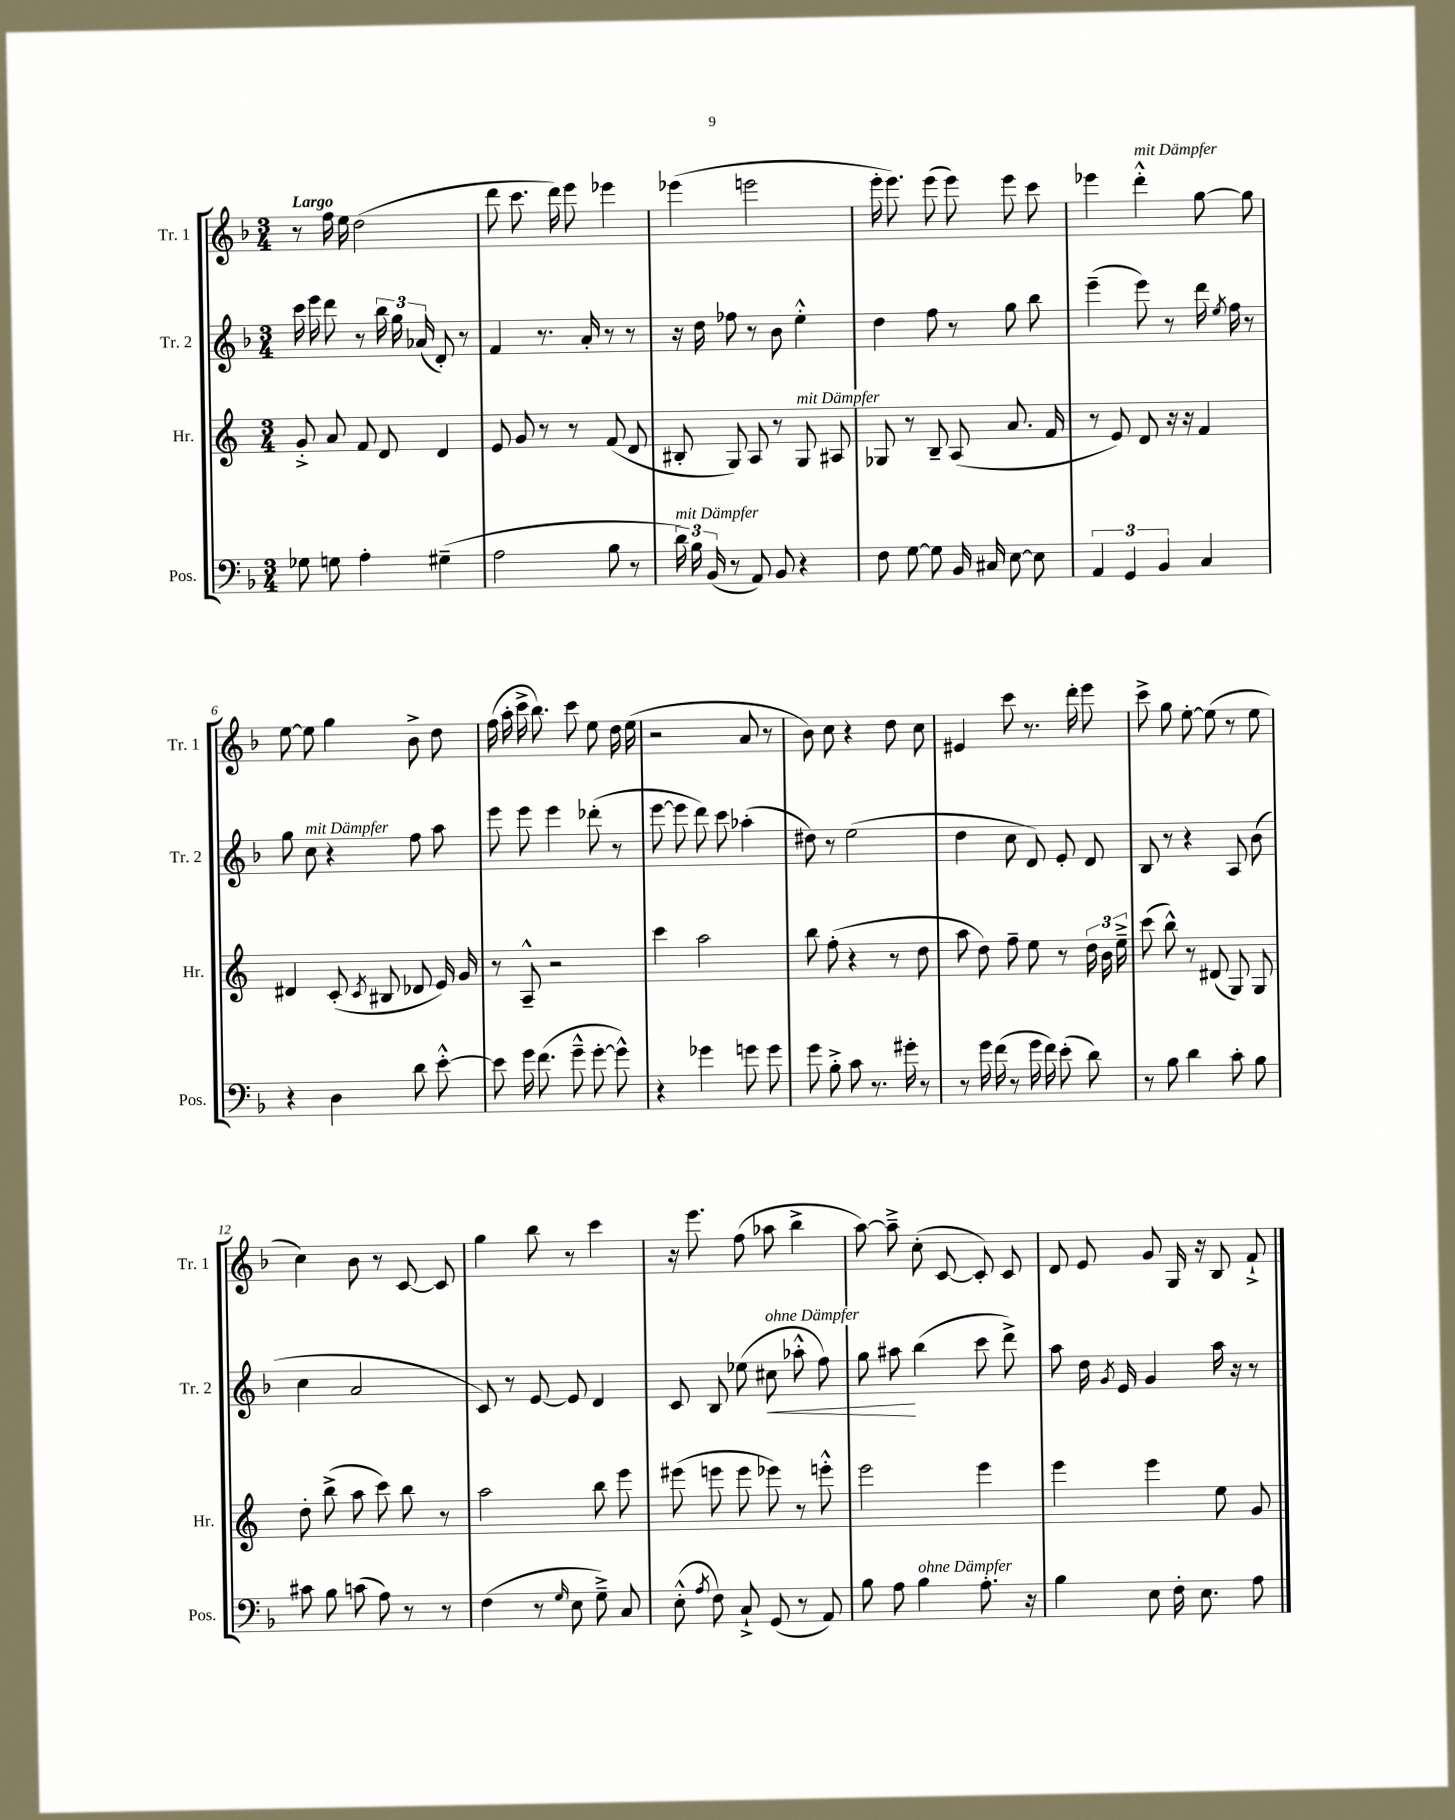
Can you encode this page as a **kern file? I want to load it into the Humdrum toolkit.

**kern	**kern	**kern	**dynam	**kern
*part4	*part3	*part2	*part2	*part1
*staff4	*staff3	*staff2	*staff2	*staff1
*I"Pos.	*I"Hr.	*I"Tr. 2	*	*I"Tr. 1
*I'Pos.	*I'Hr.	*I'Tr. 2	*	*I'Tr. 1
*clefF4	*clefG2	*clefG2	*	*clefG2
*k[b-]	*k[]	*k[b-]	*	*k[b-]
*M3/4	*M3/4	*M3/4	*	*M3/4
=1	=1	=1	=1	=1
!	!	!	!	!LO:TX:a:B:t=Largo
8G-X\	8g'^/	16ccc\	.	8r
.	.	16eee\	.	.
8Gn\	8a/	8ddd\	.	16ff\
.	.	.	.	16ee\
4A'\	8f/	8r	.	(2dd\
.	8d/	24bb-\	.	.
.	.	24gg\	.	.
.	.	(24a-X/	.	.
(4G#X~\	4d/	8d'/)	.	.
.	.	8r	.	.
=2	=2	=2	=2	=2
2A\	8e/	4f/	.	8ddd\
.	8g/	.	.	8.ccc\
.	8r	8.r	.	.
.	.	.	.	16ddd\)
.	8r	.	.	8eee\
.	.	16a'/	.	.
8B-\	(8f/	8r	.	4eee-X\
8r	8d/	8r	.	.
=3	=3	=3	=3	=3
!LO:TX:a:i:t=mit Dämpfer	!	!	!	!
24d\)	8B#X'/	16r	.	(4eee-X\
24B-\	.	.	.	.
.	.	16dd\	.	.
(24BB-/	.	.	.	.
8r	8G/)	8ff-X\	.	.
8AA/)	8A/	8r	.	2eeen\
8BB-/	8r	8b-\	.	.
!	!LO:TX:a:i:t=mit Dämpfer	!	!	!
4r	8G/	4ee'^^\	.	.
.	8A#X/	.	.	.
=4	=4	=4	=4	=4
8F\	8G-X/	4dd\	.	16eee'\
.	.	.	.	8.eee\)
[8G\	8r	.	.	.
8G\]	8B~/	8ff\	.	(8eee\
16BB-/	(8A/	8r	.	8eee\)
16C#X/	.	.	.	.
[8E\	8.a/	8gg\	.	8eee\
8E\]	.	8bb-\	.	8ccc\
.	16f/	.	.	.
=5	=5	=5	=5	=5
6AA/	8r	(4eee~\	.	4eee-X\
.	8e/)	.	.	.
6GG/	.	.	.	.
!	!	!	!	!LO:TX:a:i:t=mit Dämpfer
.	8d/	8eee\)	.	4ddd'^^\
6BB-/	.	.	.	.
.	16r	8r	.	.
.	16r	.	.	.
4C/	4f/	16ddd\	.	[8gg\
.	.	8qee/	.	.
.	.	16ff\	.	.
.	.	8r	.	8gg\]
!!LO:LB:g=z
=6	=6	=6	=6	=6
4r	4d#X/	8gg\	.	[8ee\
!	!	!LO:TX:a:i:t=mit Dämpfer	!	!
.	.	8cc\	.	8ee\]
4D\	(8c'/	4r	.	4gg\
.	8qc/	.	.	.
.	8B#X/	.	.	.
8d\	8d-X/	8ff\	.	8b-^\
[8e'^^\	16e/)	8aa\	.	8dd\
.	16g/	.	.	.
=7	=7	=7	=7	=7
8e\]	8r	8eee\	.	(16ff\
.	.	.	.	16aa'\
16g\	8A~^^/	8eee\	.	16ccc^\
(8.f\	.	.	.	8.bb-\)
.	2r	4eee\	.	.
8g~^^\	.	.	.	8ccc\
[8g'\	.	(8ddd-X'\	.	8ee\
8g^^\])	.	8r	.	16dd\
.	.	.	.	(16ee\
=8	=8	=8	=8	=8
4r	4ccc\	[8eee\	.	2r
.	.	8eee\]	.	.
4g-X\	2aa\	8ddd\)	.	.
.	.	8ccc\	.	.
8gn\	.	(4aa-X'\	.	8a/
8g\	.	.	.	8r
=9	=9	=9	=9	=9
8g\	8bb\	8dd#X\)	.	8b-\)
8B-'^\	(8ff'\	8r	.	8cc\
8c\	4r	(2ee\	.	4r
8.r	.	.	.	.
.	8r	.	.	8dd\
16g#X'\	.	.	.	.
8r	8dd\	.	.	8cc\
=10	=10	=10	=10	=10
8r	8aa\	4dd\	.	4e#X/
16g\	8dd\)	.	.	.
(16f\	.	.	.	.
8r	8ff~\	8cc\	.	8ccc\
16g\	8ee\	8d/)	.	8.r
16f\)	.	.	.	.
(8e'\	8r	8e'/	.	.
.	.	.	.	16ddd'\
8d\)	24dd\	8d/	.	8eee\
.	24b\	.	.	.
.	24ee~^\	.	.	.
=11	=11	=11	=11	=11
8r	(8ccc\	8B-/	.	8ccc^\
8B-\	8bb^^\)	8r	.	8gg\
4d\	8r	4r	.	[8ee'\
.	(8d#X/	.	.	(8ee\]
8c'\	8G/)	8A/	.	8r
8B-\	8G/	(8b-\	.	8ee\
!!LO:LB:g=z
=12	=12	=12	=12	=12
8c#X\	8dd'\	4cc\	.	4cc\)
8B-\	(8bb^\	.	.	.
(8cn\	8aa\	2a/	.	8b-\
8A\)	8ccc\)	.	.	8r
8r	8bb\	.	.	[8c/
8r	8r	.	.	8c/]
=13	=13	=13	=13	=13
(4F\	2aa\	8c/)	.	4gg\
.	.	8r	.	.
8r	.	[8e/	.	8bb-\
16qqG/	.	.	.	.
8E\	.	8e/]	.	8r
8G~^\)	8bb\	4d/	.	4ccc\
8C/	8eee\	.	.	.
=14	=14	=14	=14	=14
(8E'^^\	(8eee#X\	8c/	.	16r
.	.	.	.	8.eee\
8qA/	.	.	.	.
8F\)	8eeen\	8B-/	.	.
8C`^/	8eee\	(8ee-X\	.	(8ff\
!	!	!LO:TX:a:i:t=ohne Dämpfer	!	!
!	!	!	!LO:HP:b	!
(8GG/	8eee-X\)	8cc#X\	<	8aa-X\
8r	8r	8aa-X'^^\	.	4bb-^\
8AA/)	8eeen'^^\	8ff\)	.	.
=15	=15	=15	=15	=15
8B-\	2eee\	8gg\	.	[8aa\)
8A\	.	8aa#X\	.	8aa~^\]
!LO:TX:a:i:t=ohne Dämpfer	!	!	!	!
4B-\	.	(4bb-\	[	(8cc'\
.	.	.	.	[8c/
8.A'\	4eee\	8ccc\	.	8c'/])
.	.	8ddd^\)	.	8c/
16r	.	.	.	.
=16	=16	=16	=16	=16
4B-\	4eee\	8aa\	.	8d/
.	.	16dd\	.	8e/
.	.	8qg/	.	.
.	.	16e/	.	.
8E\	4eee\	4g/	.	8g/
16F'\	.	.	.	16G/
8.E\	.	.	.	16r
.	8ee\	16aa\	.	8B-/
.	.	16r	.	.
8A\	8g/	8r	.	8f`^/
==	==	==	==	==
*-	*-	*-	*-	*-
